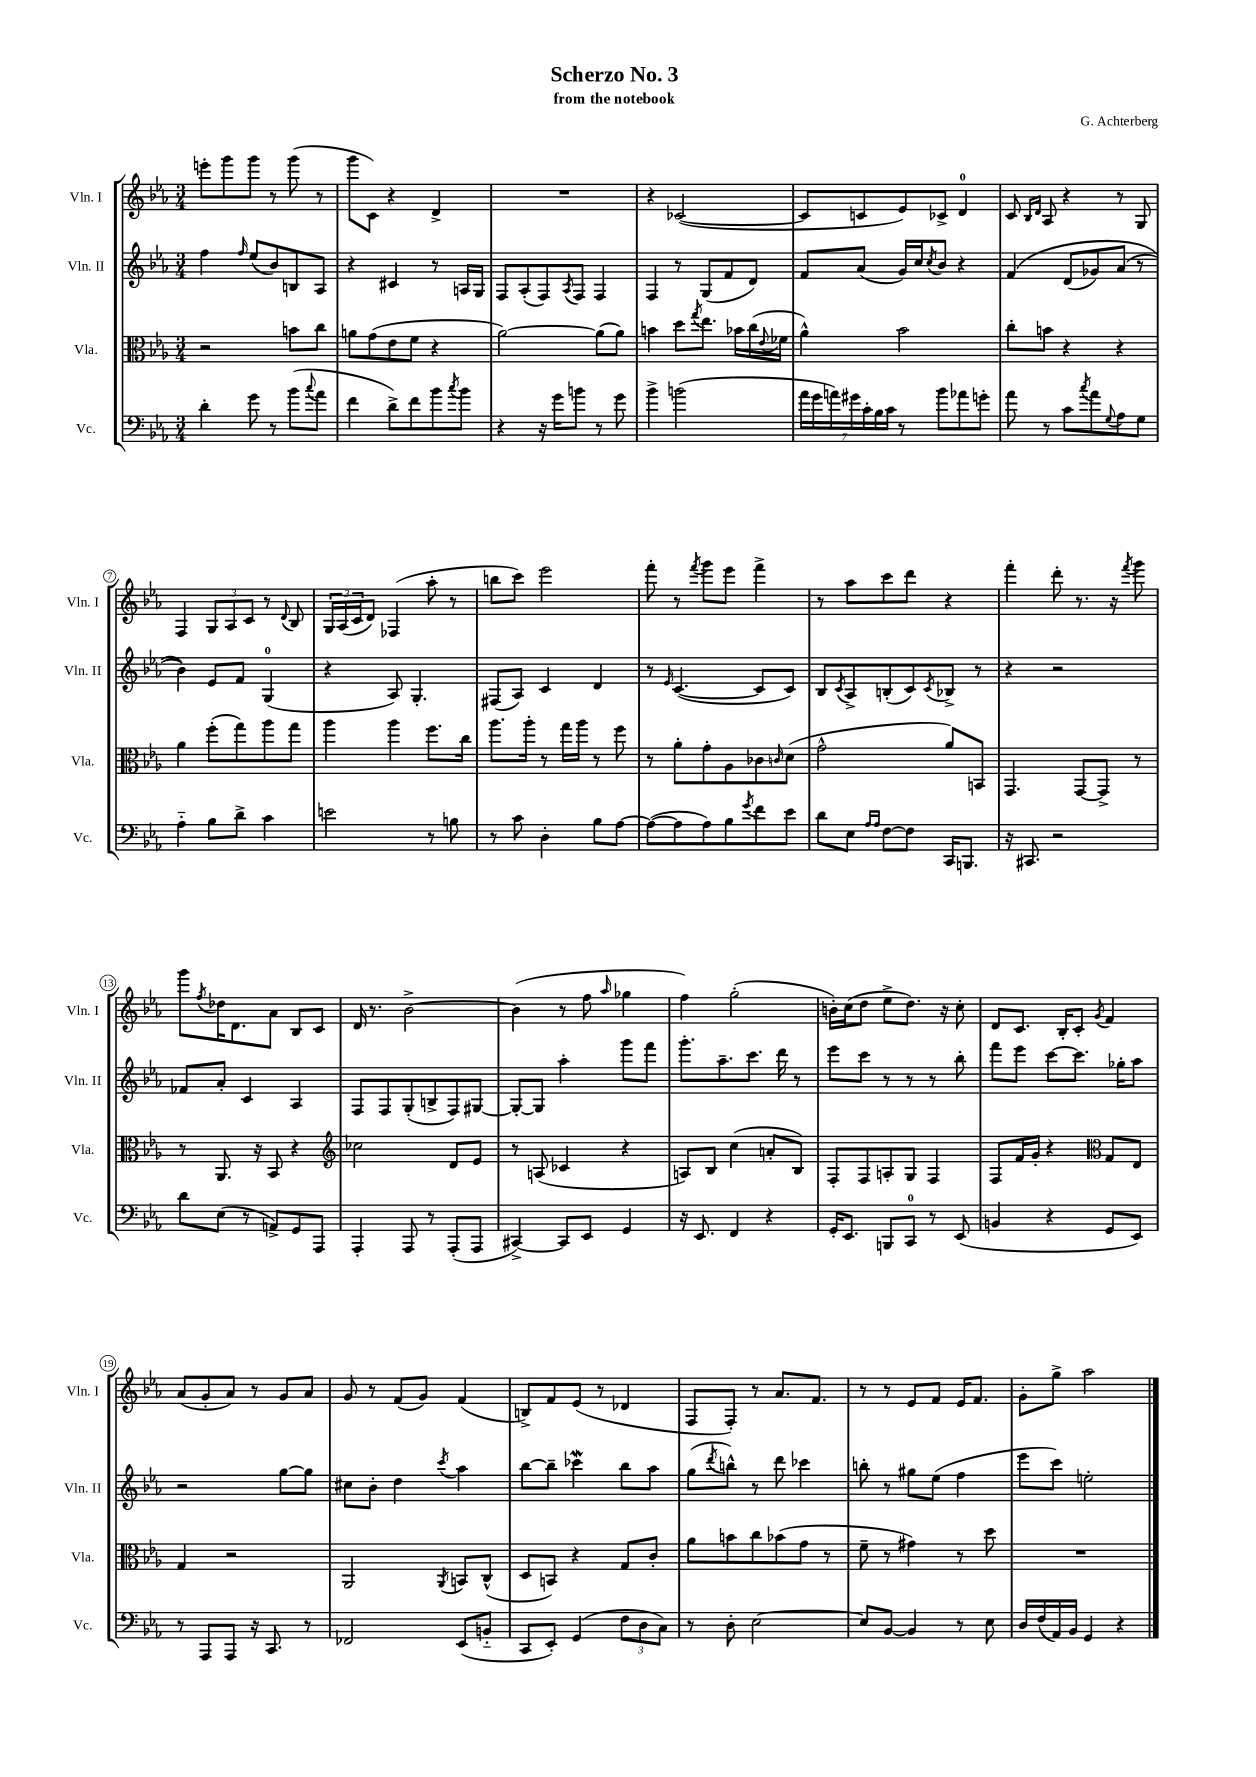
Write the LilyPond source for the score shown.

\header { title = "Scherzo No. 3" composer = "G. Achterberg" subtitle = "from the notebook" }
<<
\new StaffGroup <<
\new Staff = "s0" \with { instrumentName = "Vln. I" shortInstrumentName = "Vln. I" } {
    \clef treble \key ees \major \numericTimeSignature \time 3/4
    e'''8-. g'''8 g'''8 r8 g'''8( r8 |
    g'''8 c'8) r4 d'4-> |
    R2. |
    r4 ces'2~( |
    ces'8 c'8 ees'8) ces'8-> d'4-0 |
    c'8 \grace { bes16 d'16 } aes8 r4 r8 g8 |
    f4 \tuplet 3/2 { g8 aes8 c'8 } r8 \appoggiatura { d'8 } bes8 |
    \tuplet 3/2 { g16 aes16( c'16 } d'8) fes4( aes''8-. r8 |
    b''8 c'''8) ees'''2 |
    f'''8-. r8 \acciaccatura { f'''8 } g'''8 ees'''8 f'''4-> |
    r8 aes''8 c'''8 d'''8 r4 |
    f'''4-. d'''8-. r8. r16 \acciaccatura { f'''8 } g'''8 |
    g'''8 \acciaccatura { f''8 } des''16 d'8. aes'8 bes8 c'8 |
    d'16 r8. bes'2~-> |
    bes'4( r8 f''8 \grace { aes''16 } ges''4 |
    f''4) g''2-.( |
    b'16-.) c''16( d''8 ees''8-> d''8.) r16 c''8-. |
    d'8 c'8. bes16-. c'8-. \acciaccatura { g'8 } f'4 |
    aes'8( g'8-. aes'8) r8 g'8 aes'8 |
    g'8 r8 f'8( g'8) f'4( |
    b8->) f'8 ees'8( r8 des'4 |
    f8 f8-.) r8 aes'8. f'8. |
    r8 r8 ees'8 f'8 ees'16 f'8. |
    g'8-. g''8-> aes''2 \bar "|." |
}
\new Staff = "s1" \with { instrumentName = "Vln. II" shortInstrumentName = "Vln. II" } {
    \clef treble \key ees \major \numericTimeSignature \time 3/4
    f''4 \grace { f''16 } ees''8( bes'8) b8 aes8 |
    r4 cis'4 r8 a16 g16 |
    f8 aes8-.( f8) \acciaccatura { aes8 } f8 f4 |
    f4 r8 g8( f'8 d'8) |
    f'8 aes'8( g'16) c''16 \acciaccatura { c''8 } bes'8 r4 |
    f'4\( d'8( ges'8) aes'8( r8 |
    bes'4)\) ees'8 f'8 g4-0( |
    r4 aes8) g4.-. |
    fis8( aes8) c'4 d'4 |
    r8 \grace { ees'16 } c'4.~( c'8 c'8) |
    bes8 \acciaccatura { c'8 } aes8-> b8-.( c'8) \acciaccatura { c'8 } bes8-> r8 |
    r4 r2 |
    fes'8 aes'8-. c'4 aes4 |
    f8 f8 g8-.( b8-> f8) gis8~ |
    gis8~-. gis8 aes''4-. g'''8 f'''8 |
    g'''8.-. aes''8.-- c'''8. d'''16 r8 |
    ees'''8 c'''8 r8 r8 r8 bes''8-. |
    f'''8 ees'''8 c'''8~ c'''8. ges''16-. aes''8 |
    r2 g''8~ g''8 |
    cis''8 bes'8-. d''4 \acciaccatura { c'''8 } aes''4 |
    bes''8~ bes''8-- ces'''4\mordent bes''8 aes''8 |
    g''8( \acciaccatura { d'''8 } b''8-^) r8 d'''8 ces'''4 |
    b''8-. r8 gis''8 ees''8( f''4 |
    ees'''8 c'''8) e''2-. \bar "|." |
}
\new Staff = "s2" \with { instrumentName = "Vla." shortInstrumentName = "Vla." } {
    \clef alto \key ees \major \numericTimeSignature \time 3/4
    r2 b'8 c''8 |
    a'8 g'8( ees'8 f'8 r4 |
    aes'2~) aes'8( aes'8) |
    b'4 d''8 \acciaccatura { g''8 } ees''8. bes'16 c''16( \appoggiatura { ees'8 } fes'16 |
    aes'4-^) bes'2 |
    c''8-. b'8 r4 r4 |
    aes'4 f''8-.( g''8) aes''8 g''8 |
    aes''4 aes''4 f''8. c''16 |
    aes''8. aes''16-. r8 g''16 aes''16 r8 f''8 |
    r8 aes'8-. g'8-. aes8 ces'8 \grace { c'16 } d'8( |
    g'2-^ aes'8) b,8 |
    g,4. g,8~ g,8-> r8 |
    r8 aes,8. r16 bes,8 r4 |
    \clef treble ces''2 d'8 ees'8 |
    r8 a8( ces'4 r4 |
    a8) bes8 c''4( a'8-. bes8) |
    f8-. f8 a8-. g8 f4 |
    f8 f'16 g'16-. r4 \clef alto g8 ees8 |
    g4 r2 |
    aes,2 \acciaccatura { aes,8 } b,8 c8-^( |
    d8 b,8) r4 g8 c'8-. |
    aes'8 b'8 c''8 bes'8( g'8 r8 |
    f'8-- r8 gis'4) r8 d''8 |
    R2. \bar "|." |
}
\new Staff = "s3" \with { instrumentName = "Vc." shortInstrumentName = "Vc." } {
    \clef bass \key ees \major \numericTimeSignature \time 3/4
    d'4-. g'8 r8 bes'8( \appoggiatura { c''8 } aes'8 |
    f'4 d'8->) f'8 bes'8 \acciaccatura { c''8 } bes'8 |
    r4 r16 g'16 b'8 r8 g'8 |
    bes'4-> b'2( |
    \tuplet 7/4 { aes'16 g'16 a'16) gis'16 c'16-. bes16 c'16 } r8 bes'8 aes'8 g'8-. |
    aes'8 r8 c'8 \acciaccatura { c''8 } aes'8 \appoggiatura { g8 } aes8 g8 |
    aes4-_ bes8 d'8-> c'4 |
    e'2 r8 b8 |
    r8 c'8 d4-. bes8 aes8~ |
    aes8~( aes8 aes8) bes8 \acciaccatura { g'8 } f'8 ees'8 |
    d'8 ees8 \grace { aes16 aes16 } f8~ f8 c,16 b,,8. |
    r16 cis,8. r2 |
    d'8 ees8( r8 a,8->) g,8 aes,,8 |
    aes,,4-. aes,,8 r8 aes,,8-.( aes,,8 |
    cis,4~->) cis,8 ees,8 g,4 |
    r16 ees,8. f,4 r4 |
    g,16-. ees,8. b,,8 c,8-0 r8 ees,8( |
    b,4 r4 g,8 ees,8) |
    r8 aes,,8 aes,,8 r16 c,8. r8 |
    fes,2 ees,8( b,8-_ |
    c,8 ees,8-.) g,4( \tuplet 3/2 { f8 d8 c8) } |
    r8 d8-. ees2~ |
    ees8 bes,8~ bes,4 r8 ees8 |
    d16 f16( aes,16) bes,16 g,4 r4 \bar "|." |
}
>>
>>
\layout { \context { \Score \override BarNumber.stencil = #(make-stencil-circler 0.1 0.3 ly:text-interface::print) } }
